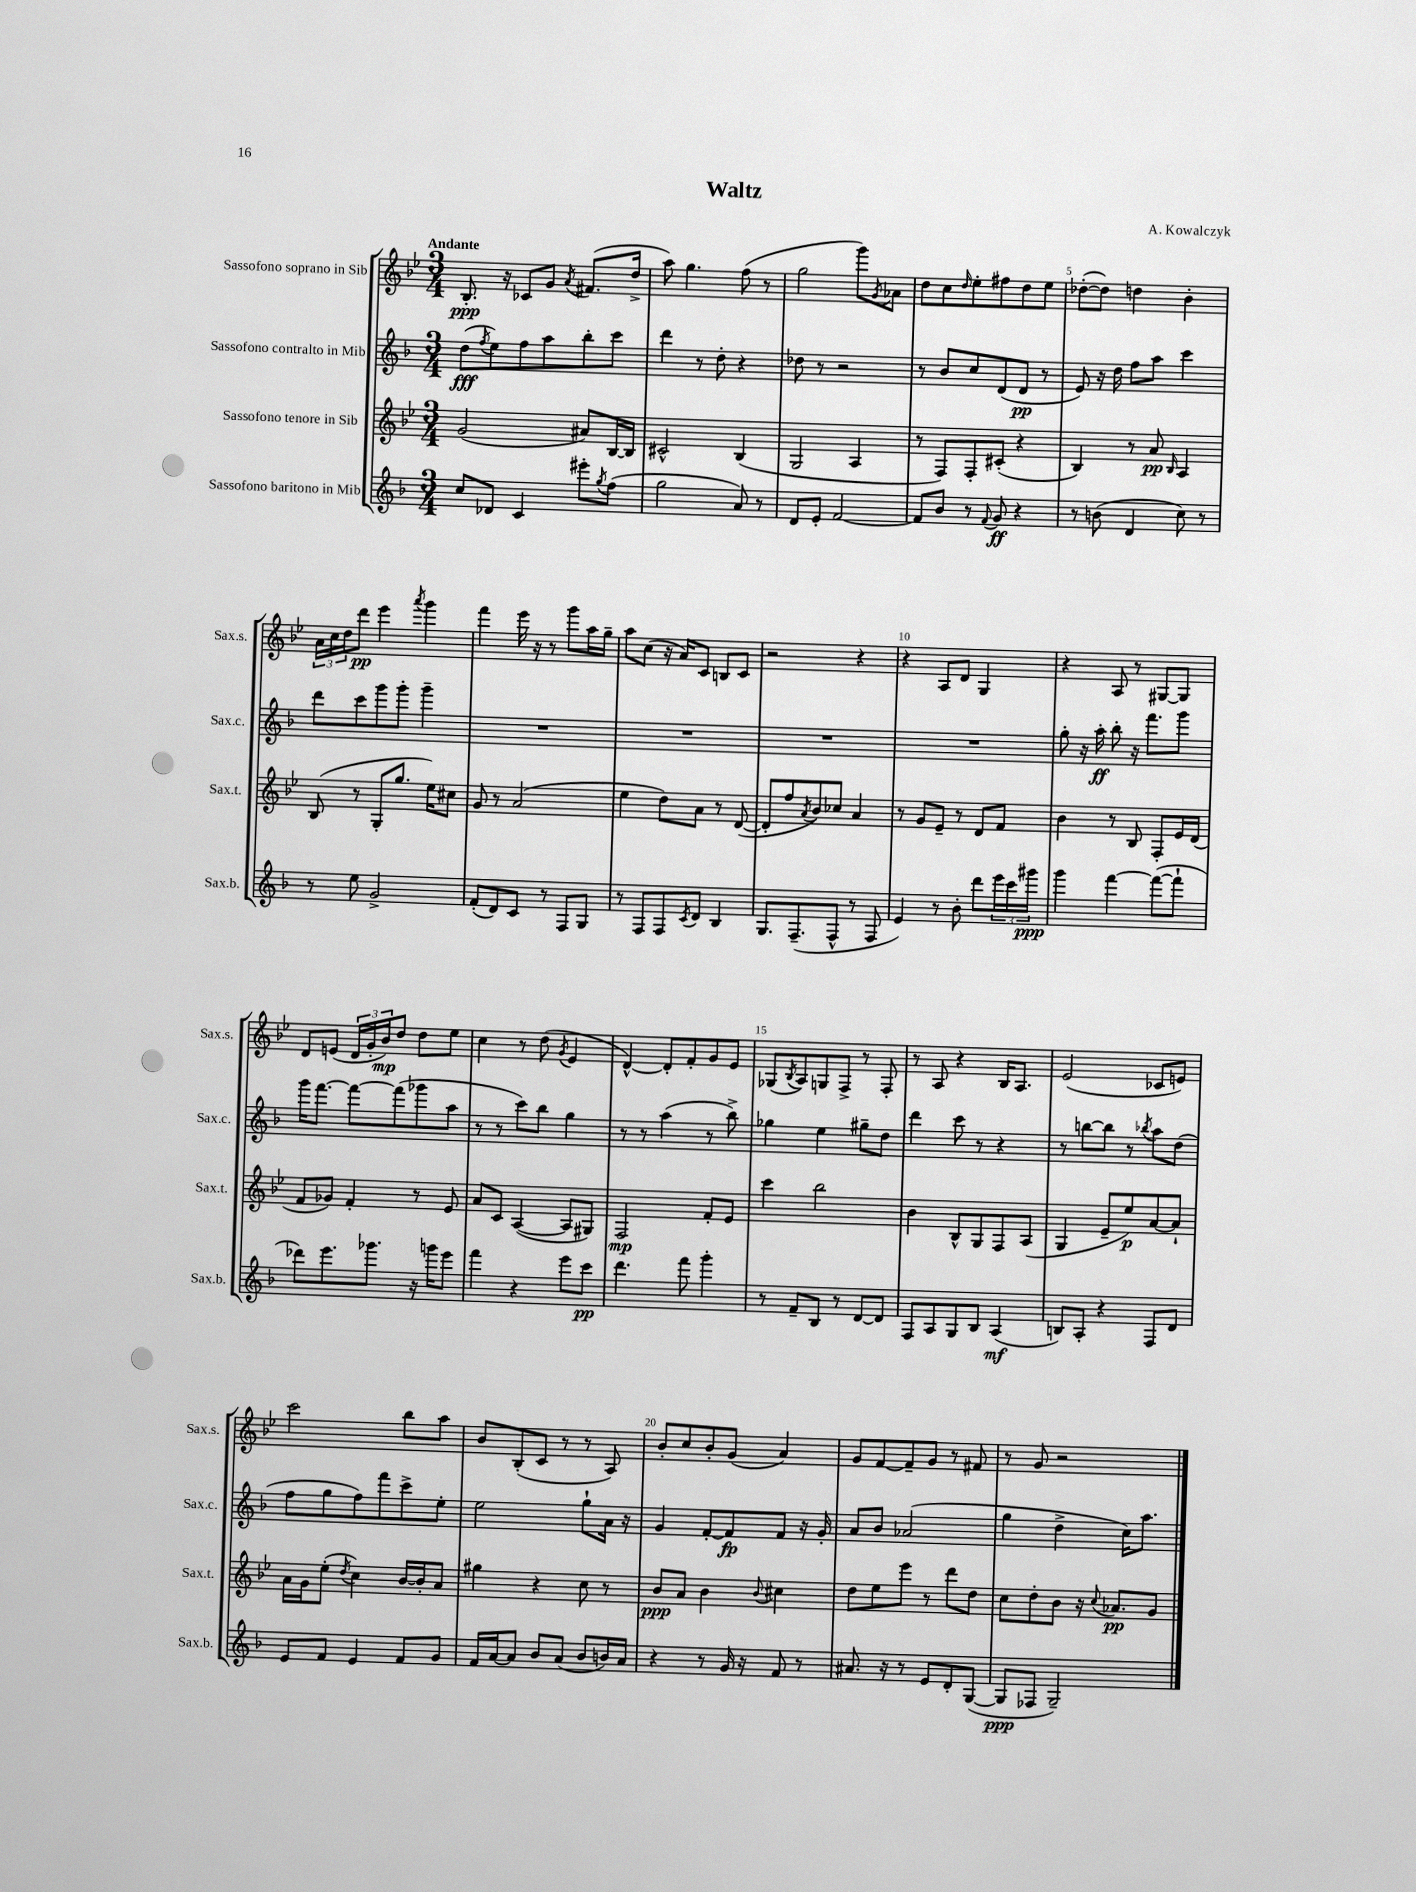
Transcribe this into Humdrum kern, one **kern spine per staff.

**kern	**dynam	**kern	**dynam	**kern	**dynam	**kern	**dynam
*part4	*part4	*part3	*part3	*part2	*part2	*part1	*part1
*staff4	*staff4	*staff3	*staff3	*staff2	*staff2	*staff1	*staff1
*I"Sassofono baritono in Mib	*	*I"Sassofono tenore in Sib	*	*I"Sassofono contralto in Mib	*	*I"Sassofono soprano in Sib	*
*I'Sax.b.	*	*I'Sax.t.	*	*I'Sax.c.	*	*I'Sax.s.	*
*clefG2	*	*clefG2	*	*clefG2	*	*clefG2	*
*k[b-]	*	*k[b-e-]	*	*k[b-]	*	*k[b-e-]	*
*M3/4	*	*M3/4	*	*M3/4	*	*M3/4	*
=1	=1	=1	=1	=1	=1	=1	=1
!	!	!	!	!	!	!LO:TX:a:B:t=Andante	!
8cc/L	.	(2g/	.	(8dd\L	fff	8.B-'/	ppp
.	.	.	.	8qff/	.	.	.
8d-X/J	.	.	.	8ee\)	.	.	.
.	.	.	.	.	.	16r	.
4c/	.	.	.	8ff\	.	8c-X/L	.
.	.	.	.	8aa\	.	8g/J	.
.	.	.	.	.	.	8qa/	.
8eee#X'\L	.	8a#X/L)	.	8bb-'\	.	(8.f#X/L	.
8qgg/	.	.	.	.	.	.	.
(8ff\J	.	[16B-/L	.	8ccc\J	.	.	.
.	.	16B-/JJ]	.	.	.	16dd^/Jk	.
=2	=2	=2	=2	=2	=2	=2	=2
2gg\	.	2c#X^^/	.	4ddd\	.	8aa\)	.
.	.	.	.	.	.	4.gg\	.
.	.	.	.	8r	.	.	.
.	.	.	.	8dd'\	.	.	.
8a/)	.	(4B-/	.	4r	.	(8ff\	.
8r	.	.	.	.	.	8r	.
=3	=3	=3	=3	=3	=3	=3	=3
8d/L	.	2G/	.	8dd-X\	.	2gg\	.
8e'/J	.	.	.	8r	.	.	.
[2f/	.	.	.	2r	.	.	.
.	.	4A/	.	.	.	8ggg\L)	.
.	.	.	.	.	.	8qg/	.
.	.	.	.	.	.	8a-X\J	.
=4	=4	=4	=4	=4	=4	=4	=4
8f/L]	.	8r	.	8r	.	8dd\L	.
8b-/J	.	8F/L)	.	8b-/L	.	8cc\	.
.	.	.	.	.	.	16qqdd/	.
8r	.	8F'/	.	8cc/	.	8ee-'\	.
8qqf/	.	.	.	.	.	.	.
8g/	ff	(8c#X'/J	.	(8d/	.	8ff#X\	.
4r	.	4r	.	8d/J	pp	8dd\	.
.	.	.	.	8r	.	8ee-\J	.
=5	=5	=5	=5	=5	=5	=5	=5
8r	.	4B-/)	.	8e/)	.	([8dd-X'\L	.
(8bn\	.	.	.	16r	.	8dd-\J])	.
.	.	.	.	16dd\	.	.	.
4d/	.	8r	.	8ff\L	.	4ddn\	.
.	.	8a/	pp	8aa\J	.	.	.
.	.	16qqB-/	.	.	.	.	.
8cc\)	.	4A/	.	4ccc\	.	4b-'\	.
8r	.	.	.	.	.	.	.
!!LO:LB:g=z
=6	=6	=6	=6	=6	=6	=6	=6
8r	.	(8B-/	.	8ddd\L	.	24a\LL	.
.	.	.	.	.	.	24cc\	.
.	.	.	.	.	.	24dd\J	.
8ee\	.	8r	.	8ccc\	.	8ddd\J	pp
2g^/	.	8G'/L	.	8ggg\	.	4eee-\	.
.	.	8.gg/J	.	8ggg'\J	.	.	.
.	.	.	.	.	.	8qaaa/	.
.	.	.	.	4ggg~\	.	4ggg\	.
.	.	16ee-\KL)	.	.	.	.	.
.	.	8cc#X\J	.	.	.	.	.
=7	=7	=7	=7	=7	=7	=7	=7
(8f'/L	.	8g/	.	2.r	.	4fff\	.
8d/)	.	8r	.	.	.	.	.
8c/J	.	(2a/	.	.	.	16eee-\	.
.	.	.	.	.	.	16r	.
8r	.	.	.	.	.	8r	.
8F/L	.	.	.	.	.	8ggg\L	.
8G/J	.	.	.	.	.	16aa\L	.
.	.	.	.	.	.	16gg~\JJ	.
=8	=8	=8	=8	=8	=8	=8	=8
8r	.	4ee-\	.	2.r	.	8aa\L	.
8F/L	.	.	.	.	.	(8cc\J	.
8F/	.	8dd\L)	.	.	.	16r	.
.	.	.	.	.	.	16a/KL)	.
8qc/	.	.	.	.	.	.	.
8d/J	.	8a\J	.	.	.	8c/J	.
4B-/	.	8r	.	.	.	8Bn/L	.
.	.	([8d/	.	.	.	8c/J	.
=9	=9	=9	=9	=9	=9	=9	=9
8.G/L	.	8d'/L]	.	2.r	.	2r	.
.	.	8ff/	.	.	.	.	.
(8.F~/	.	.	.	.	.	.	.
.	.	8qa/	.	.	.	.	.
.	.	8b-/)	.	.	.	.	.
8F^^/J	.	8cc-X/J	.	.	.	.	.
8r	.	4a/	.	.	.	4r	.
8F/	.	.	.	.	.	.	.
=10	=10	=10	=10	=10	=10	=10	=10
4e/)	.	8r	.	2.r	.	4r	.
.	.	8g/L	.	.	.	.	.
8r	.	8e-~/J	.	.	.	8A/L	.
8b-'\	.	8r	.	.	.	8d/J	.
8ddd\L	.	8d/L	.	.	.	4G/	.
24eee\L	.	8f/J	.	.	.	.	.
24ccc\	.	.	.	.	.	.	.
24ggg#X\JJ	ppp	.	.	.	.	.	.
=11	=11	=11	=11	=11	=11	=11	=11
4ggg\	.	4b-\	.	8gg'\	.	4r	.
.	.	.	.	16r	.	.	.
.	.	.	.	16aa'\	ff	.	.
[4fff\	.	8r	.	8bb-'\	.	8A/	.
.	.	8B-/	.	16r	.	8r	.
.	.	.	.	8.fff\L	.	.	.
(8fff\L_	.	8F'/L	.	.	.	[8G#X/L	.
8fff`\J]	.	16e-/L	.	8ggg\J	.	8G#/J]	.
.	.	(16d/JJ	.	.	.	.	.
!!LO:LB:g=z
=12	=12	=12	=12	=12	=12	=12	=12
8ddd-X\L)	.	8f/L	.	16ggg\KL	.	8d/L	.
.	.	.	.	[8.fff\J	.	.	.
8.eee\	.	8g-X/J)	.	.	.	(8en/J	.
.	.	4f'/	.	8fff\L_	.	24d/LL	.
.	.	.	.	.	.	24g'/	.
8.ggg-X\J	.	.	.	.	.	.	.
.	.	.	.	.	.	24b-/J)	mp
.	.	.	.	(8fff\]	.	8dd/J	.
16r	.	8r	.	8ggg-X\	.	8dd\L	.
16gggn\KL	.	.	.	.	.	.	.
8eee\J	.	8e-/	.	8aa\J	.	8ee-\J	.
=13	=13	=13	=13	=13	=13	=13	=13
4fff\	.	8a/L	.	8r	.	4cc\	.
.	.	8c/J	.	8r	.	.	.
4r	.	([4A/	.	8ccc\L)	.	8r	.
.	.	.	.	8bb-\J	.	(8dd\	.
.	.	.	.	.	.	8qg/	.
8eee\L	.	8A/L]	.	4gg\	.	4e-/	.
8ccc\J	pp	8G#X/J)	.	.	.	.	.
=14	=14	=14	=14	=14	=14	=14	=14
4.ddd\	.	2F/	mp	8r	.	[4d^^/)	.
.	.	.	.	8r	.	.	.
.	.	.	.	(4aa\	.	8d'/L]	.
8fff\	.	.	.	.	.	8f'/	.
4ggg'\	.	8f'/L	.	8r	.	8g/	.
.	.	8e-/J	.	8bb-^\)	.	8e-/J	.
=15	=15	=15	=15	=15	=15	=15	=15
8r	.	4ccc\	.	4gg-X\	.	(8G-X/L	.
.	.	.	.	.	.	8qB-/	.
8f~/L	.	.	.	.	.	8A/)	.
8B-/J	.	2bb-\	.	4ee\	.	8Gn/	.
8r	.	.	.	.	.	8F^/J	.
[8d/L	.	.	.	8gg#X~\L	.	8r	.
8d/J]	.	.	.	8dd\J	.	8F'/	.
=16	=16	=16	=16	=16	=16	=16	=16
8F/L	.	4b-\	.	4ddd\	.	8r	.
8A/	.	.	.	.	.	8A/	.
8G/	.	8B-^^/L	.	8ccc\	.	4r	.
8B-/J	.	8G/	.	8r	.	.	.
(4A/	mf	8F/	.	4r	.	16B-/KL	.
.	.	.	.	.	.	8.A/J	.
.	.	(8A/J	.	.	.	.	.
=17	=17	=17	=17	=17	=17	=17	=17
8Bn/L)	.	4G/	.	8r	.	(2e-/	.
8A'/J	.	.	.	[8bbn\L	.	.	.
4r	.	8e-~/L	.	8bb\J]	.	.	.
.	.	8ee-/)	p	8r	.	.	.
.	.	.	.	8qbb-X/	.	.	.
8F/L	.	[8a/	.	8aa\L	.	8c-X/L	.
8d/J	.	8a`/J]	.	(8dd\J	.	8en/J)	.
!!LO:LB:g=z
=18	=18	=18	=18	=18	=18	=18	=18
8e/L	.	16a\LL	.	8ff\L	.	2ccc\	.
.	.	16g\J	.	.	.	.	.
8f/J	.	(8ee-'\J	.	8gg\	.	.	.
.	.	8qdd/	.	.	.	.	.
4e/	.	4cc\)	.	8ff\)	.	.	.
.	.	.	.	8fff\	.	.	.
8f/L	.	[16b-/LL	.	8ccc^\	.	8bb-\L	.
.	.	16b-'/J]	.	.	.	.	.
8g/J	.	8a/J	.	8ee'\J	.	8aa\J	.
=19	=19	=19	=19	=19	=19	=19	=19
16f/LL	.	4gg#X\	.	2ee\	.	8b-/L	.
[16a/J	.	.	.	.	.	.	.
8a/J]	.	.	.	.	.	(8B-'/	.
8b-/L	.	4r	.	.	.	8c/J	.
(8a/J	.	.	.	.	.	8r	.
8b-/L	.	8cc\	.	8gg`\L	.	8r	.
16bn/L)	.	8r	.	16a\Jk	.	8A/)	.
16a/JJ	.	.	.	16r	.	.	.
=20	=20	=20	=20	=20	=20	=20	=20
4r	.	8b-/L	ppp	4g/	.	8b-'/L	.
.	.	8a/J	.	.	.	8cc/	.
8r	.	4b-\	.	[8f'/L	.	8b-'/	.
16g/	.	.	.	8f/]	fp	(8g/J	.
16r	.	.	.	.	.	.	.
.	.	8qqb-/	.	.	.	.	.
8f/	.	4cc#X\	.	8f/J	.	4a/)	.
8r	.	.	.	16r	.	.	.
.	.	.	.	16g'/	.	.	.
=21	=21	=21	=21	=21	=21	=21	=21
8.a#X/	.	8dd\L	.	8a/L	.	8g/L	.
.	.	8ee-\	.	8b-/J	.	[8f/	.
16r	.	.	.	.	.	.	.
8r	.	8eee-\J	.	(2a-X/	.	8f~/]	.
8e/L	.	8r	.	.	.	8g/J	.
8d'/	.	8ddd\L	.	.	.	8r	.
([8G/J	.	8dd\J	.	.	.	8f#X/	.
=22	=22	=22	=22	=22	=22	=22	=22
8G/L]	ppp	8cc\L	.	4gg\	.	8r	.
8F-X/J	.	8dd'\	.	.	.	8g/	.
2G~/)	.	8b-\J	.	4dd^\	.	2r	.
.	.	16r	.	.	.	.	.
.	.	8qqcc/	.	.	.	.	.
.	.	8.a-X/L	pp	.	.	.	.
.	.	.	.	16cc\KL)	.	.	.
.	.	.	.	8.aa\J	.	.	.
.	.	8g/J	.	.	.	.	.
==	==	==	==	==	==	==	==
*-	*-	*-	*-	*-	*-	*-	*-
